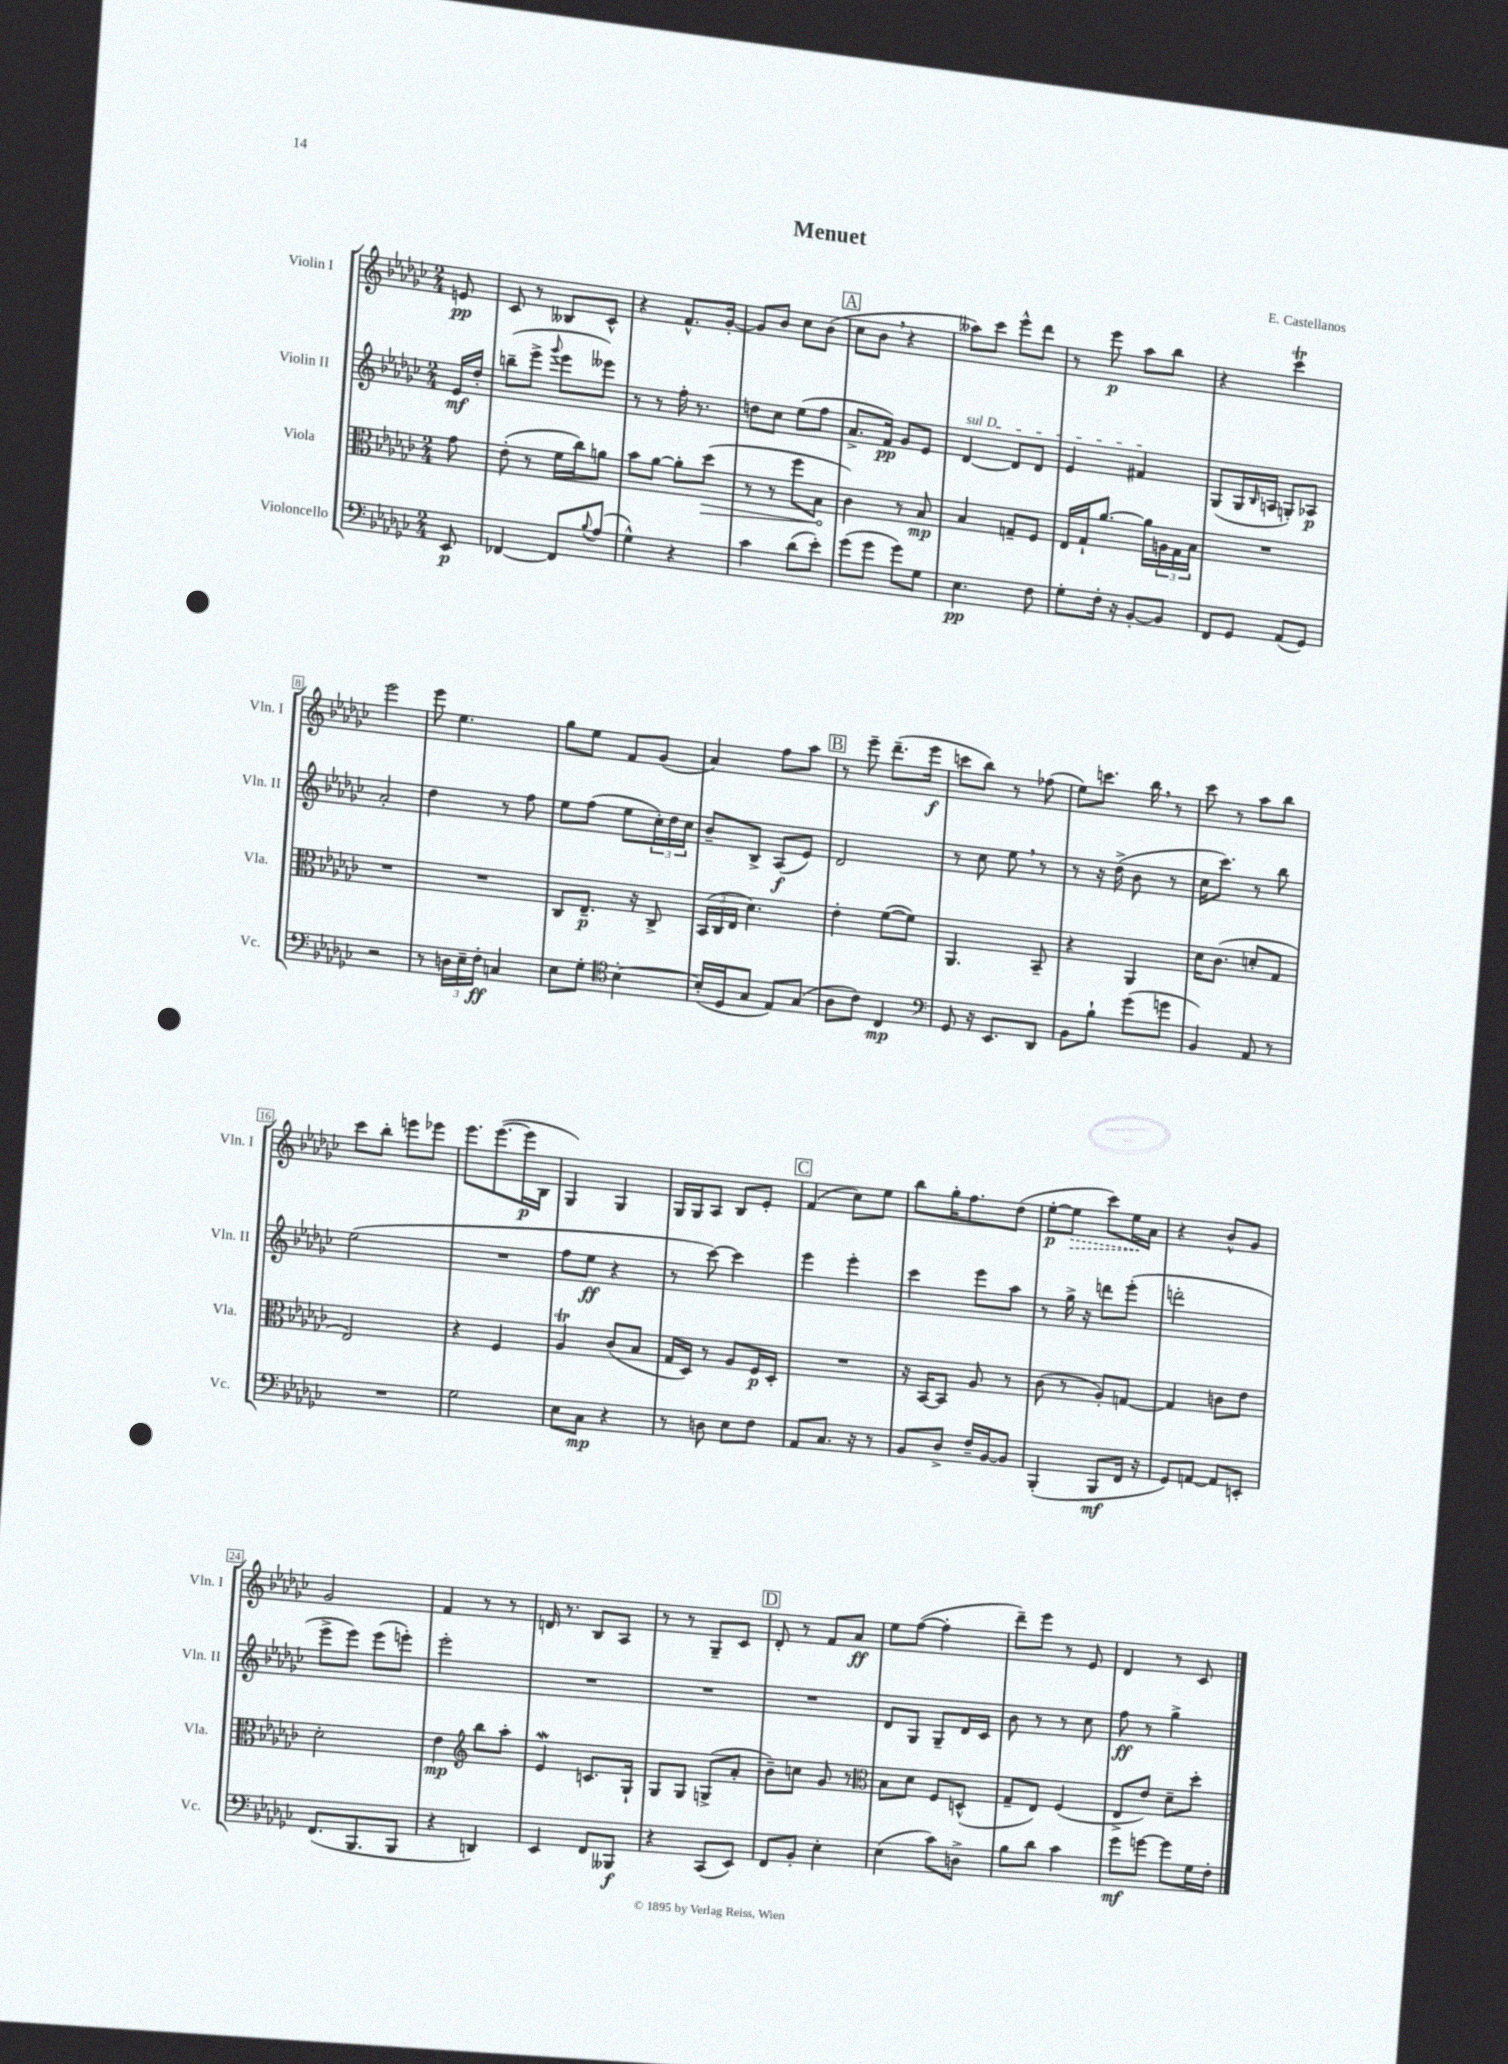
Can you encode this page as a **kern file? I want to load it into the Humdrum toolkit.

**kern	**kern	**kern	**kern
*staff4	*staff3	*staff2	*staff1
*clefF4	*clefC3	*clefG2	*clefG2
*k[b-e-a-d-g-c-]	*k[b-e-a-d-g-c-]	*k[b-e-a-d-g-c-]	*k[b-e-a-d-g-c-]
*M2/4	*M2/4	*M2/4	*M2/4
8EE-	8g-	16e-	8e
.	.	16dd-'	.
=	=	=	=
[4FF-	(8e-'	(8bb~	8c-
.	8r	8eee-^	8r
.	.	8qqggg-	.
8FF-]	16f	8eee-	8B--
.	16cc-)	.	.
8qqB-	.	.	.
(8A-	8a	8eee--)	8c-^^
=	=	=	=
4G-^^)	8b-	8r	4r
.	[8a-	8r	.
4r	8a-']	16ff'	8.f^^
.	.	8.r	.
.	(8dd-	.	.
.	.	.	[16g-'
=	=	=	=
4c-	8r	8dd	8g-]
.	8r	8cc-	8b-
(8d-	8ff	(8ee-	8cc-
8e-')	8B-	8ff	(8b-
=	=	=	=
(8g-	4c-)	8.a-^	8cc-
8g-	.	.	8b-
.	.	16f)	.
8g-)	8r	8g-	4r
8G-	8B-	8e-	.
=	=	=	=
4.E-	4B-	[4d-	8aa--)
.	.	.	8ccc-
.	8G~	8d-]	8eee-^^
8F	8F	8d-	8ddd-
=	=	=	=
8G-'	16E-	4e-	8r
.	16G-`	.	.
16F'	[8.a-	.	8eee-
16r	.	.	.
[8BB-'	.	4f#	8aa-
.	16a-]	.	.
8BB-]	24A	.	8bb-
.	24G-	.	.
.	24B-	.	.
=	=	=	=
8FF	2r	(8G-	4r
8GG-	.	16G-	.
.	.	16qqB-	.
.	.	16A	.
(8AA-	.	8G')	4ccc-
8GG-)	.	8A-	.
=	=	=	=
2r	2r	2a-'	2eee-
=	=	=	=
8r	2r	4dd-	8eee-
24D	.	.	4.ee-
24E-~	.	.	.
24F'	.	.	.
4C	.	8r	.
.	.	8ff	.
=	=	=	=
8E-	8C-	8ee-	8gg-
8G-'	8.E-~	(8ff	8ee-
*clefC4	*	*	*
[4B-'	.	8ee-	8f
.	16r	.	.
.	8C-^	24cc-')	(8g-
.	.	24dd-	.
.	.	24cc-	.
=	=	=	=
(16B-']	(24BB-	8b-~	4a-)
.	24C-	.	.
16D-	.	.	.
.	24E-	.	.
8G-	4.d-)	8B-^	.
8E-)	.	(8A-	8ff
(8G-	.	8e-)	8aa-
=	=	=	=
8A-	4e-'	2d-	8r
8c-)	.	.	8eee-~
4C-	([8f	.	(8.ddd-~
.	8f])	.	.
.	.	.	16eee-
=	=	=	=
*clefF4	*	*	*
8GG-	4.AA-	8r	8ccc
16r	.	8cc-	8bb-)
8.EE-	.	.	.
.	.	8ee-	8r
8DD-	8BB-~	8r	(8ff-
=	=	=	=
8BB-	4r	8r	8ee-)
8B-`	.	16r	8.ccc
.	.	(16dd-^	.
(8g-	4AA-	8b-	.
.	.	.	16bb-
8g	.	8r	8r
=	=	=	=
4BB-)	16d-	16cc-	8ccc-
.	(8.c-	8.ccc-)	.
.	.	.	8r
8AA-	8d'	8r	8aa-
8r	8G-	8bb-	8bb-
=	=	=	=
2r	2E-)	(2ee-	8ccc-
.	.	.	8bb-'
.	.	.	8eee
.	.	.	8eee-
=	=	=	=
2G-	4r	2r	8.eee-
.	.	.	([8.eee-
.	4F	.	.
.	.	.	16eee-]
.	.	.	16B-
=	=	=	=
8E-	4A-	8ff	4G-)
8C-	.	8ee-	.
4r	(8c-	4r	4G-
.	8B-	.	.
=	=	=	=
8r	16G-	8r	16G-
.	16D-)	.	16G-
8D	8r	[8ccc-)	8A-
8E-	8A-	4ccc-]	8B-
8F	16F	.	8e-'
.	16D-'	.	.
=	=	=	=
8AA-	2r	4eee-	(4f
8.C-	.	.	.
.	.	4eee-'	8cc-)
16r	.	.	.
8r	.	.	8ee-
=	=	=	=
8BB-	16r	4ccc-	8bb-
.	[16BB-	.	.
8D-^	8BB-]	.	16gg-'
.	.	.	8.ff
16F~	8A-	8eee-	.
[16BB-	.	.	.
8BB-]	8r	8aa-	(8dd-
=	=	=	=
(4BBB-'	(8c-	8r	[8ee-'
.	8r	16gg-^	8ee-]
.	.	16r	.
8BBB-	8A-')	8ddd	8ccc-)
16FF	[8G	(8eee-'	16ee-
16r	.	.	16a-
=	=	=	=
8GG-)	4G]	2ddd'	4r
[8AA	.	.	.
8AA]	8c	.	8b-^^
8EE'	8e-	.	8g-
=	=	=	=
(8.FF	2d-'	8eee-^	2g-
.	.	8eee-)	.
8.BBB-	.	.	.
.	.	(8eee-	.
8BBB-	.	8eee')	.
=	=	=	=
4r	4e-	2eee-'	4f
*	*clefG2	*	*
4DD)	8bb-	.	8r
.	8aa-'	.	8r
=	=	=	=
4EE-	4e-	2r	16d
.	.	.	8.r
8FF	8.c	.	8B-
8BBB--	.	.	8A-
.	16G-`	.	.
=	=	=	=
4r	8G-	2r	8r
.	8G-	.	8r
(8CC-	(8G^	.	8G-~
8EE-)	8a-'	.	8c-
=	=	=	=
8FF	8b-~)	2r	8d-'
8BB-'	8cc	.	8r
4E-'	8g-	.	8f
.	8r	.	8a-
=	=	=	=
*	*clefC3	*	*
(4E-	8B-	8d-	8ee-
.	8d-	8G-	([8ff
8c-)	8F	8G-~	4ff']
8D^	(8D^^	16d-	.
.	.	16c-	.
=	=	=	=
8B-	8G-~	8b-	8ddd-~)
8d-	8E-)	8r	8eee-
4c-	(4F	8r	8r
.	.	8cc-	8e-
=	=	=	=
8g-	8E-^	8ff	4d-
[8g	8e-)	8r	.
8g]	8d-~	4gg-^	8r
16G-	8dd-'	.	8c-
16F'	.	.	.
==	==	==	==
*-	*-	*-	*-
